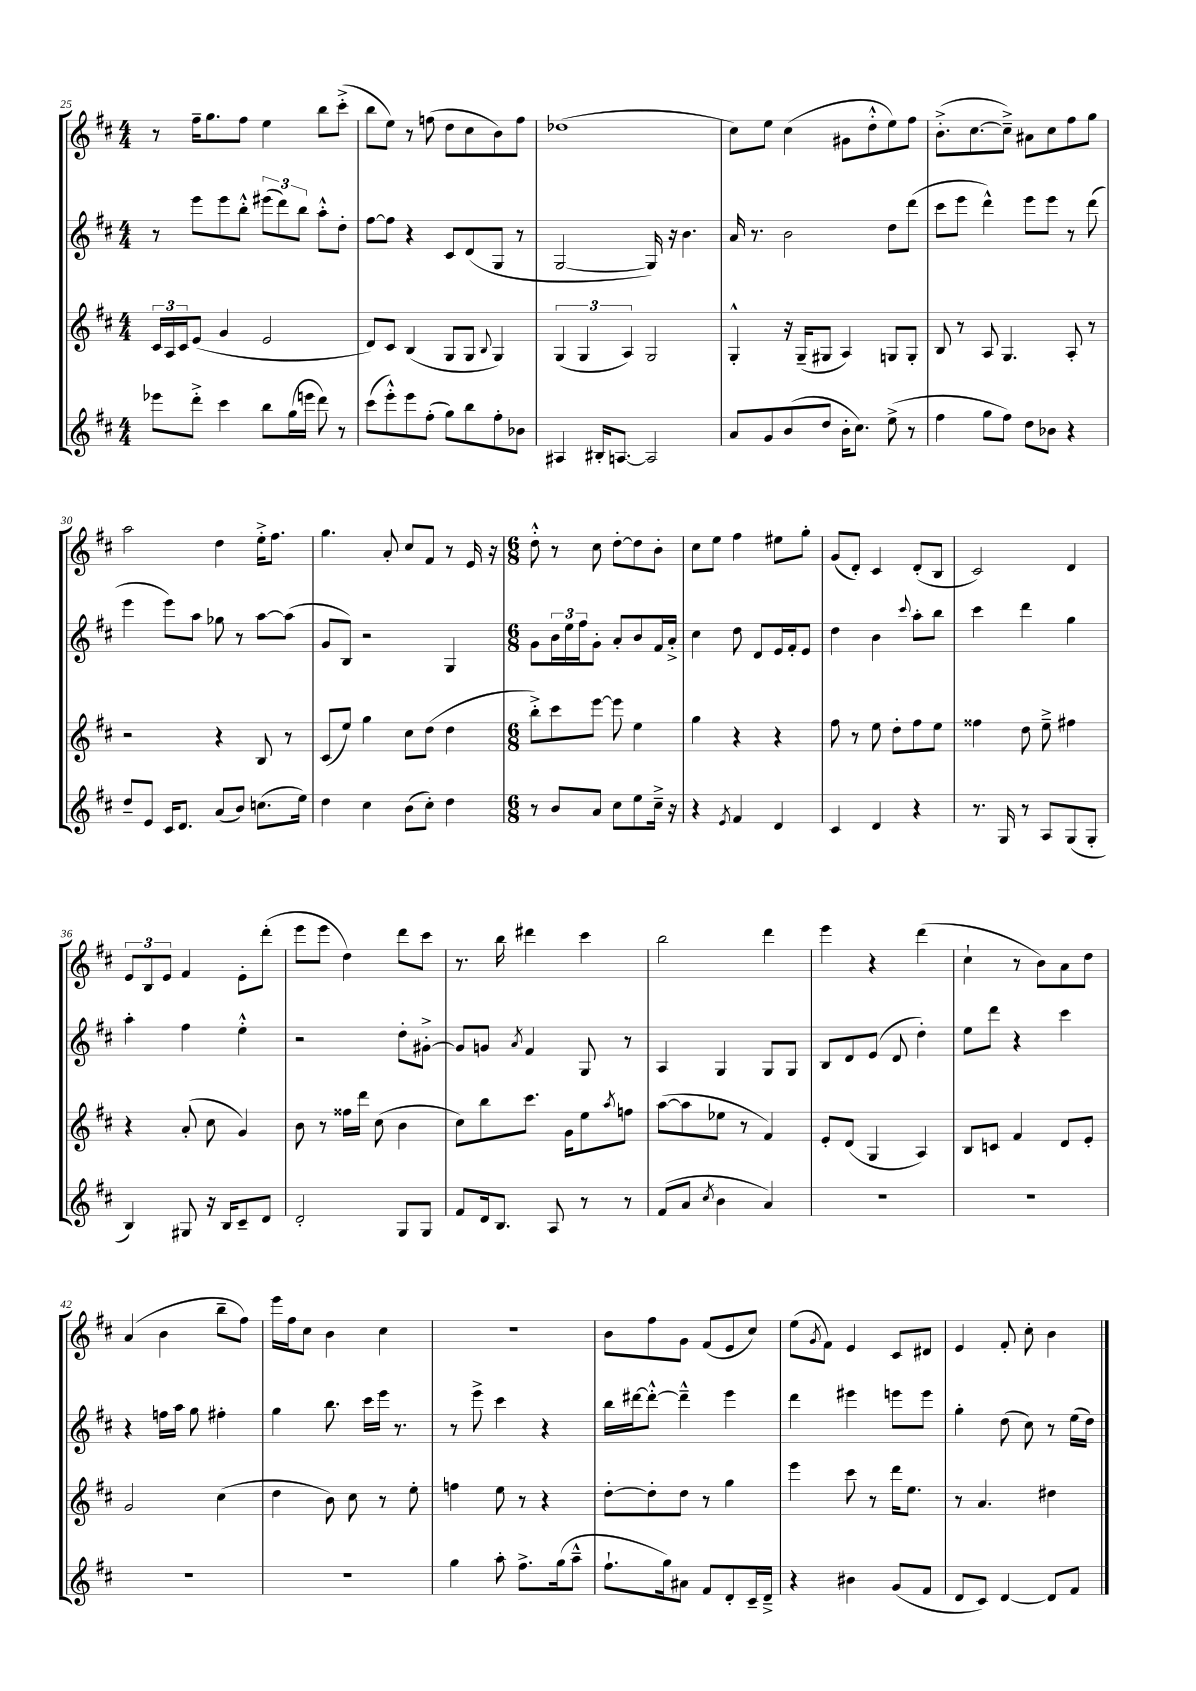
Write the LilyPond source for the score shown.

<<
\new StaffGroup <<
\new Staff = "s0" {
    \clef treble \key d \major \numericTimeSignature \time 4/4
    r8 fis''16-- g''8. fis''8 e''4 b''8 cis'''8-.->( |
    b''8 e''8) r8 f''8( d''8 cis''8 b'8) f''8 |
    des''1( |
    cis''8) e''8 cis''4( gis'8 d''8-.-^ e''8) fis''8 |
    b'8.-.->( cis''8.~ cis''8--->) ais'8 cis''8 fis''8 g''8 |
    a''2 d''4 e''16-.-> fis''8. |
    g''4. a'8-. cis''8 fis'8 r8 e'16 r16 |
    \numericTimeSignature \time 6/8 d''8-.-^ r8 cis''8 d''8~-. d''8 b'8-. |
    cis''8 e''8 fis''4 eis''8 g''8-. |
    g'8( d'8-.) cis'4 d'8-.( b8 |
    cis'2) d'4 |
    \tuplet 3/2 { e'8 b8 e'8 } fis'4 e'8-. d'''8-.( |
    e'''8 e'''8 d''4) d'''8 cis'''8 |
    r8. b''16 dis'''4 cis'''4 |
    b''2 d'''4 |
    e'''4 r4 d'''4( |
    cis''4-! r8 b'8) a'8 d''8 |
    a'4( b'4 b''8-- fis''8) |
    e'''16 fis''16 cis''8 b'4 cis''4 |
    R2. |
    b'8 fis''8 g'8 fis'8( e'8 cis''8) |
    e''8( \acciaccatura { g'8 } fis'8) e'4 cis'8 dis'8 |
    e'4 fis'8-. cis''8-. b'4 \bar "|." |
}
\new Staff = "s1" {
    \clef treble \key d \major \numericTimeSignature \time 4/4
    r8 e'''8 e'''8 b''8-.-^ \tuplet 3/2 { eis'''8( d'''8) b''8 } a''8-.-^ d''8-. |
    fis''8~ fis''8 r4 cis'8 d'8( g8 r8 |
    g2~ g16) r16 b'4. |
    a'16 r8. b'2 d''8 d'''8( |
    cis'''8 e'''8 d'''4-^) e'''8 e'''8 r8 d'''8( |
    e'''4 e'''8) a''8 ges''8 r8 a''8~ a''8( |
    g'8 b8) r2 g4 |
    \numericTimeSignature \time 6/8 g'8 \tuplet 3/2 { b'16 e''16 fis''16 } g'8-. a'8-. b'8 fis'16 a'16-.-> |
    cis''4 d''8 d'8 e'16 fis'16-. e'8 |
    d''4 b'4 \appoggiatura { cis'''8 } a''8-. b''8 |
    cis'''4 d'''4 g''4 |
    a''4-. fis''4 e''4-.-^ |
    r2 d''8-. gis'8~-.-> |
    gis'8 g'8 \acciaccatura { a'8 } fis'4 g8 r8 |
    a4 g4 g8 g8 |
    b8 d'8 e'8( d'8 d''4-.) |
    e''8 d'''8 r4 cis'''4 |
    r4 f''16 a''16 g''8 fis''4-. |
    g''4 b''8. cis'''16 e'''16 r8. |
    r8 e'''8-> cis'''4 r4 |
    b''16 dis'''16~ dis'''8~-.-^ dis'''4---^ e'''4 |
    d'''4 eis'''4 e'''8 e'''8 |
    g''4-. d''8( cis''8) r8 e''16( d''16) \bar "|." |
}
\new Staff = "s2" {
    \clef treble \key d \major \numericTimeSignature \time 4/4
    \tuplet 3/2 { cis'16 a16 cis'16 } e'8( g'4 e'2 |
    d'8) cis'8 b4( g8 g8 \appoggiatura { b8 } g4) |
    \tuplet 3/2 { g4( g4 a4) } g2 |
    g4-.-^ r16 g16--( gis8 a4) g8 g8-. |
    b8 r8 a8 g4. a8-. r8 |
    r2 r4 b8 r8 |
    cis'8( e''8) g''4 cis''8 d''8( d''4 |
    \numericTimeSignature \time 6/8 b''8-.->) cis'''8 e'''8~ e'''8 e''4 |
    g''4 r4 r4 |
    fis''8 r8 e''8 d''8-. fis''8 e''8 |
    fisis''4 d''8 e''8---> fis''4 |
    r4 a'8-.( cis''8 g'4) |
    b'8 r8 fisis''16 d'''16 cis''8( b'4 |
    cis''8) b''8 cis'''8. g'16 e''8 \acciaccatura { a''8 } f''8 |
    a''8~( a''8 ees''8 r8 fis'4) |
    e'8-. d'8( g4 a4) |
    b8 c'8 fis'4 d'8 e'8-. |
    g'2 cis''4( |
    d''4 b'8) cis''8 r8 e''8-. |
    f''4 e''8 r8 r4 |
    d''8~-. d''8-. d''8 r8 g''4 |
    e'''4 cis'''8 r8 d'''16 e''8. |
    r8 a'4. dis''4 \bar "|." |
}
\new Staff = "s3" {
    \clef treble \key d \major \numericTimeSignature \time 4/4
    ees'''8 d'''8-.-> cis'''4 b''8 g''16( e'''16 d'''8) r8 |
    cis'''8( e'''8-.-^) e'''8 fis''8-.( g''8) b''8 fis''8-. bes'8 |
    ais4 bis16-. a8.~ a2 |
    a'8 g'8 b'8( d''8 b'16-. cis''8.) e''8->( r8 |
    fis''4 g''8 fis''8) d''8 bes'8 r4 |
    d''8-- e'8 cis'16 d'8. a'8( b'8) c''8.( e''16) |
    d''4 cis''4 b'8( cis''8-.) d''4 |
    \numericTimeSignature \time 6/8 r8 b'8 a'8 cis''8 e''8 cis''16---> r16 |
    r4 \acciaccatura { e'8 } fis'4 d'4 |
    cis'4 d'4 r4 |
    r8. g16 r8 a8 g8( g8-. |
    b4) gis8 r16 b16 cis'8-- d'8 |
    d'2-. g8 g8 |
    fis'8 d'16 b8. a8 r8 r8 |
    fis'8( a'8 \acciaccatura { cis''8 } b'4 a'4) |
    R2. |
    R2. |
    R2. |
    R2. |
    g''4 a''8-. fis''8.-> g''16( a''8---^ |
    fis''8.-! g''16) ais'8 fis'8 d'8-. cis'16-- d'16---> |
    r4 bis'4 g'8( fis'8 |
    d'8 cis'8) d'4~ d'8 fis'8 \bar "|." |
}
>>
>>
\layout { \context { \Score currentBarNumber = #25 } }
